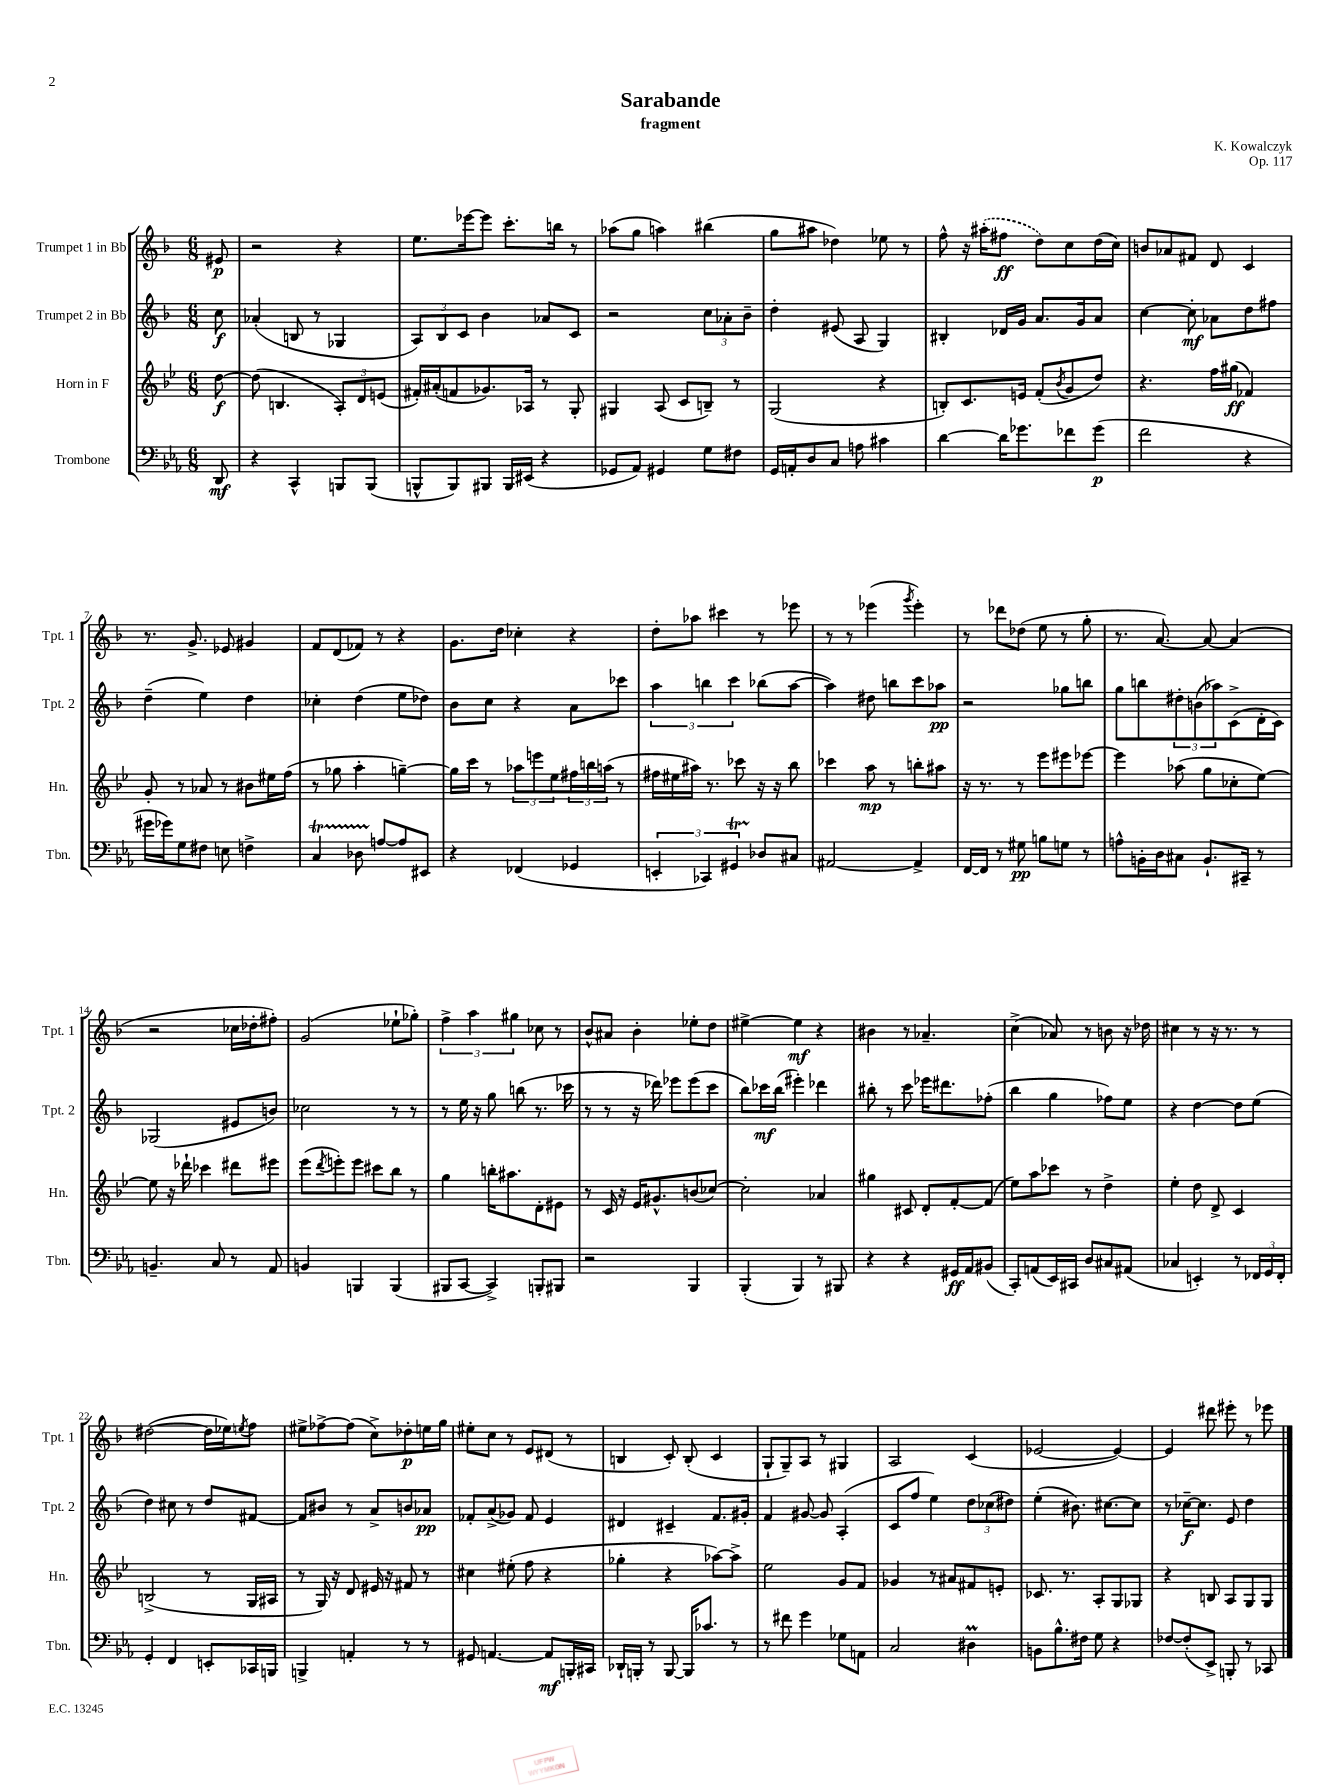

**kern	**kern	**kern	**kern
*staff4	*staff3	*staff2	*staff1
*clefF4	*clefG2	*clefG2	*clefG2
*k[b-e-a-]	*k[b-e-]	*k[b-]	*k[b-]
*M6/8	*M6/8	*M6/8	*M6/8
8DD	[8dd	8cc	8e#
=	=	=	=
4r	(8dd]	(4a-'	2r
.	4.B	.	.
4CC^^	.	8B	.
.	.	8r	.
8BBB	12A')	4G-	4r
.	12d	.	.
(8BBB	.	.	.
.	(12e	.	.
=	=	=	=
8BBB^^	16f#')	12A)	8.ee
.	(16a#'	.	.
.	.	12B-	.
8BBB)	8f	.	.
.	.	12c	.
.	.	.	[16eee-
8BBB#	8.g-)	4b-	8eee-]
16BBB#	.	.	8.ccc'
(16EE#	16A-	.	.
4r	8r	8a-	.
.	.	.	16bb
.	8G'	8c	8r
=	=	=	=
8GG-	4G#	2r	(8aa-
8AA-)	.	.	8gg
4GG#	(8A	.	4aa)
.	8c	.	.
8G	8B~)	12cc	(4bb#
.	.	12a-'	.
8F#	8r	.	.
.	.	12b-~	.
=	=	=	=
16GG	(2G	4dd'	8gg
16AA'	.	.	.
8D	.	.	8aa#
8C	.	(8e#	4dd-)
8A	.	8A	.
4c#	4r	4G)	8ee-
.	.	.	8r
=	=	=	=
[4d	8B')	4B#'	8ff^^
.	8.c	.	16r
.	.	.	(16aa#'
16d]	.	16d-	8ff#
8.g-	16e	16g	.
.	(8f'	8.a	8dd)
.	8qb-	.	.
8f-	8g	.	8cc
.	.	16g	.
(8g-	8dd)	8a	(16dd
.	.	.	16cc)
=	=	=	=
2f	4.r	[4cc	8b
.	.	.	8a-
.	.	8cc']	8f#
.	16ff	8a-	8d
.	(16gg#	.	.
4r	4f-)	8dd	4c
.	.	8ff#	.
=	=	=	=
16g#	8g'	(4dd~	8.r
16g-)	.	.	.
8G	8r	.	.
.	.	.	8.g^
8F#	8a-	4ee)	.
8E	8r	.	8e-
4F^	8b#	4dd	4g#
.	16ee#	.	.
.	(16ff	.	.
=	=	=	=
4C	8r	4cc-'	8f
.	8gg-	.	(8d
8D-	4aa'	(4dd	8f-)
[8A	.	.	8r
8A]	[4gg~)	8ee	4r
8EE#	.	8dd-)	.
=	=	=	=
4r	16gg]	8b-	8.g
.	16ccc	.	.
.	8r	8cc	.
.	.	.	16dd
(4FF-	12aa-	4r	4cc-'
.	12eee	.	.
.	12ee-	.	.
4GG-	24ff#	8a	4r
.	24bb	.	.
.	(24aa	.	.
.	8r	8ccc-	.
=	=	=	=
6EE'	16ff#	6aa	8dd'
.	16ee#	.	.
.	16aa#)	.	8aa-
6CC-)	.	6bb	.
.	8.r	.	.
.	.	.	4ccc#
6GG#	.	6ccc	.
.	8ccc-	.	.
8D-	16r	(8bb-	8r
.	16r	.	.
8C#	8bb-	[8aa	8eee-
=	=	=	=
[2AA#	4ccc-	4aa])	8r
.	.	.	8r
.	8aa	8dd#	(4eee-
.	8r	8bb	.
.	.	.	8qggg
4AA#^]	8bb'	8ccc	4eee-')
.	8aa#	8aa-	.
=	=	=	=
[16FF	16r	2r	8r
16FF]	8.r	.	.
8r	.	.	8ddd-
8G#	8r	.	(8dd-
8B	8eee-	.	8ee
8G	8eee#	8gg-	8r
8r	[8eee-	8bb	8gg'
=	=	=	=
8A^^	4eee-]	8gg	8.r
16BB'	.	8bb	.
16D	.	.	[8.a)
8C#	(8aa-	12dd#'	.
.	.	(12b	.
8.BB`	8gg	.	8a_
.	.	12aa-)	.
.	8cc-'	(8c^	(4a]
16CC#~	.	.	.
8r	[8ee-)	16d'	.
.	.	16c)	.
=	=	=	=
4.BB~	8ee-]	(2G-	2r
.	16r	.	.
.	16ddd-`	.	.
.	4ccc-	.	.
8C	.	.	.
8r	8ddd#	8e#	16cc-
.	.	.	16dd-'
8AA-	8eee#	8b)	8ff#')
=	=	=	=
4BB	(8eee-	2cc-	(2g
.	8qddd	.	.
.	8eee')	.	.
4BBB	8eee	.	.
.	8ccc#	.	.
(4BBB	8bb-	8r	8ee-`
.	8r	8r	8gg-')
=	=	=	=
8BBB#	4gg	8r	6ff^
[8CC	.	16ee	.
.	.	.	6aa
.	.	16r	.
4CC^])	16bb'	8gg	.
.	8.aa#	.	.
.	.	.	6gg#
.	.	(8bb	.
8BBB'	8d'	8.r	8cc-
8BBB#	8e#	.	8r
.	.	16ccc-	.
=	=	=	=
2r	8r	8r	8b-^^
.	16c	8r	8a#
.	16r	.	.
.	16e-	16r	4b-'
.	8.g#^^	16ddd-)	.
.	.	8eee-	.
4BBB-	(8b	(8eee-	8ee-'
.	[8cc-)	8ccc	8dd
=	=	=	=
(4BBB-'	2cc-']	8bb-)	[4ee#^
.	.	16ccc-	.
.	.	(16bb-	.
4BBB-)	.	4eee#')	4ee#]
8r	4a-	4ddd-	4r
8BBB#	.	.	.
=	=	=	=
4r	4gg#	8bb#'	4b#
.	.	8r	.
4r	8c#	8ccc	8r
.	8d'	16eee-	4.a-~
.	.	8.ddd#	.
16GG#	[8f'	.	.
16AA-	.	.	.
(8BB#	(8f]	(8ff-'	.
=	=	=	=
8CC')	8ee-)	4bb-	(4cc^
(8AA	8aa	.	.
16EE-)	8ccc-	4gg	8a-)
16CC#	.	.	.
8D	8r	.	8r
8C#	4dd^	8ff-)	8b
(8AA#	.	8ee	16r
.	.	.	16dd-
=	=	=	=
4C-	4ee-'	4r	4cc#
4EE')	8dd	[4dd	8r
.	8d^	.	16r
.	.	.	8.r
8r	4c	8dd]	.
24FF-	.	(8ee	8r
24GG	.	.	.
24FF-'	.	.	.
=	=	=	=
4GG'	(2B^	4dd)	([2dd#
4FF	.	8cc#	.
.	.	8r	.
8EE'	8r	8dd	16dd#]
.	.	.	16ee-)
.	.	.	8qee
16CC-	16G	[8f#	8ff
16BBB	16A#	.	.
=	=	=	=
4BBB^	8r	8f#]	8ee#^
.	16G)	8b#	[8ff-^
.	16r	.	.
4AA'	8d	8r	(8ff-]
.	16e#	8a^	8cc^)
.	16r	.	.
8r	8f#	8b	8dd-'
8r	8r	8a-	16ee
.	.	.	16gg
=	=	=	=
8GG#	4cc#	8f-'	8ee#'
[4.AA	.	(8a^	8cc
.	(8ee#'	8g-)	8r
.	8ff	8f-	8e
8AA]	4r	4e	(8d#
16BBB'	.	.	8r
16CC#	.	.	.
=	=	=	=
16DD-`	4gg-'	4d#	4B
16BBB'	.	.	.
8r	.	.	.
[8BBB	4r	4c#~	8c')
16BBB]	.	.	(8B'
8.c-	.	.	.
.	[8aa-)	8.f	4c
8r	8aa-^]	.	.
.	.	16g#'	.
=	=	=	=
8r	2ee-	4f	8G`
8f#	.	.	8G~)
4g	.	[8g#	8A
.	.	8g#]	8r
8G-	8g	(4A'	4G#
8AA	8f	.	.
=	=	=	=
2C	4g-	8c	2A
.	.	8ff	.
.	8r	4ee)	.
.	8a#	.	.
4D#	8f#	12dd	(4c
.	.	(12cc-	.
.	8e'	.	.
.	.	12dd#)	.
=	=	=	=
8BB	8.c-	(4ee'	[2e-
8.B-^^	.	.	.
.	8.r	.	.
.	.	8.b#)	.
16F#	.	.	.
8G	8A'	.	.
.	.	[8.cc#	.
4r	8G	.	4e-_)
.	8G-	8cc#]	.
=	=	=	=
[8F-	4r	8r	4e-]
(8F-']	.	[16cc-~	.
.	.	8.cc-]	.
8EE-^)	8B	.	8ddd#
8BBB'	8A	8e	8eee#'
8r	8G	4dd	8r
8CC-	8G	.	8eee-
==	==	==	==
*-	*-	*-	*-
